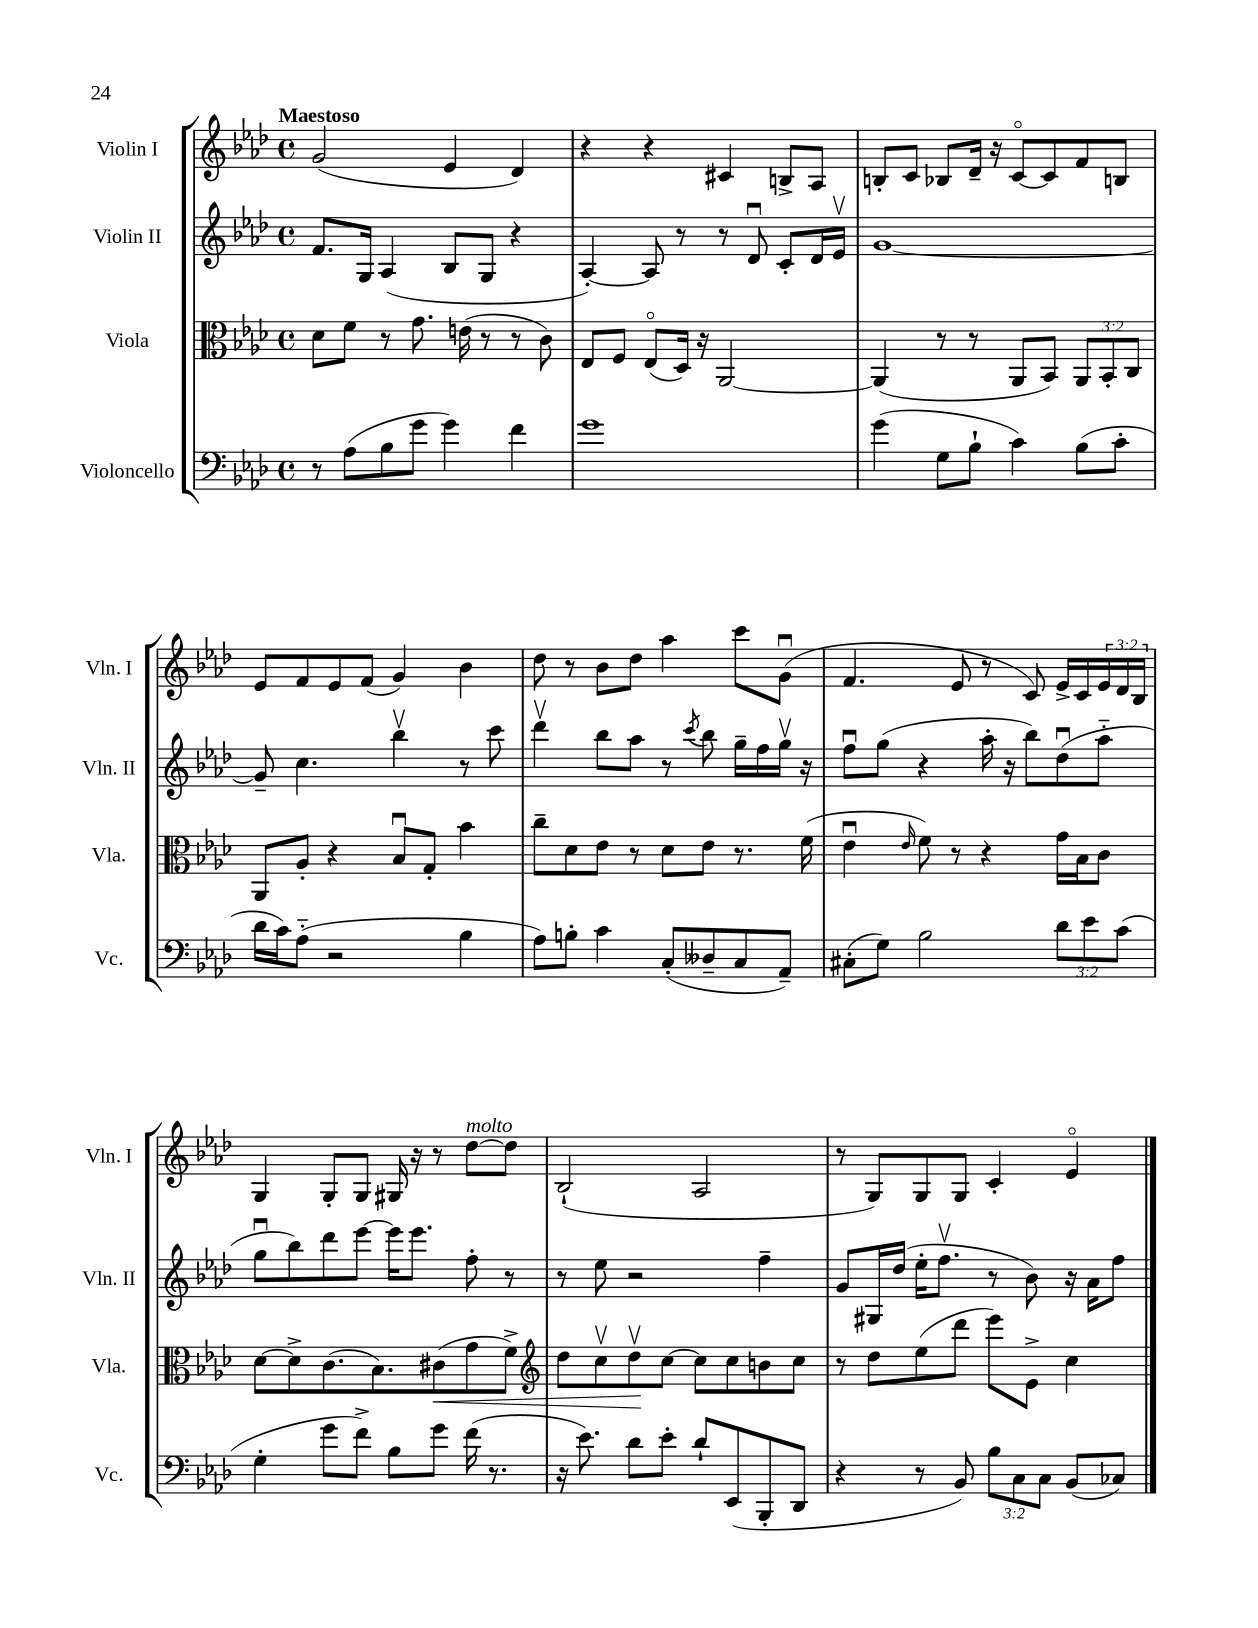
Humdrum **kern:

**kern	**kern	**dynam	**kern	**kern
*part4	*part3	*part3	*part2	*part1
*staff4	*staff3	*staff3	*staff2	*staff1
*I"Violoncello	*I"Viola	*	*I"Violin II	*I"Violin I
*I'Vc.	*I'Vla.	*	*I'Vln. II	*I'Vln. I
*clefF4	*clefC3	*	*clefG2	*clefG2
*k[b-e-a-d-]	*k[b-e-a-d-]	*	*k[b-e-a-d-]	*k[b-e-a-d-]
*M4/4	*M4/4	*	*M4/4	*M4/4
*met(c)	*met(c)	*	*met(c)	*met(c)
=1	=1	=1	=1	=1
!	!	!	!	!LO:TX:a:B:t=Maestoso
8r	8d-\L	.	8.f/L	(2g/
(8A-\L	8f\J	.	.	.
.	.	.	16G/Jk	.
8B-\	8r	.	(4A-/	.
8g\J	8.g\	.	.	.
4g\)	.	.	8B-/L	4e-/
.	(16en\	.	.	.
.	8r	.	8G/J	.
4f\	8r	.	4r	4d-/)
.	8c\)	.	.	.
=2	=2	=2	=2	=2
1g	8E-/L	.	[4A-'/)	4r
.	8F/J	.	.	.
.	(8E-/L	.	8A-/]	4r
.	16D-/Jk)	.	8r	.
.	16r	.	.	.
.	[2AA-/	.	8r	4c#X/
.	.	.	8d-u/	.
.	.	.	8c'/L	8Bn^/L
.	.	.	16d-/L	8A-/J
.	.	.	16e-v/JJ	.
=3	=3	=3	=3	=3
(4g\	(4AA-/]	.	[1g	8Bn'/L
.	.	.	.	8c/J
8G\L	8r	.	.	8B-X/L
8B-`\J	8r	.	.	16d-~/Jk
.	.	.	.	16r
4c\)	8AA-/L	.	.	[8c/L
.	8BB-/J)	.	.	8c/]
(8B-\L	12AA-/L	.	.	8f/
.	12BB-'/	.	.	.
8c'\J	.	.	.	8Bn/J
.	12C/J	.	.	.
!!LO:LB:g=z
=4	=4	=4	=4	=4
16d-\LL	8AA-/L	.	8g~/]	8e-/L
16c\J)	.	.	.	.
(8A-\J	8A-'/J	.	4.cc\	8f/
2r	4r	.	.	8e-/
.	.	.	.	(8f/J
.	8B-u/L	.	4bb-v\	4g/)
.	8G'/J	.	.	.
4B-\	4b-\	.	8r	4b-\
.	.	.	8ccc\	.
=5	=5	=5	=5	=5
8A-\L)	8cc~\L	.	4ddd-v\	8dd-\
8Bn'\J	8d-\	.	.	8r
4c\	8e-\J	.	8bb-\L	8b-\L
.	8r	.	8aa-\J	8dd-\J
(8C'/L	8d-\L	.	8r	4aa-\
.	.	.	8qccc/	.
8D--X~/	8e-\J	.	8bb-\	.
8C/	8.r	.	16gg~\LL	8ccc\L
.	.	.	16ff\	.
8AA-~/J)	.	.	16ggv\JJ	(8gu\J
.	(16f\	.	16r	.
=6	=6	=6	=6	=6
(8C#X'\L	4e-u\	.	8ffu\L	4.f/
8G\J)	.	.	(8gg\J	.
.	16qqe-/	.	.	.
2B-\	8f\)	.	4r	.
.	8r	.	.	8e-/
.	4r	.	16aa-'\	8r
.	.	.	16r	.
.	.	.	8bb-\L)	8c/)
12d-\L	16g\LL	.	(8dd-u\	16e-^/LL
.	16B-\J	.	.	16c/
12e-\	.	.	.	.
.	8c\J	.	8aa-\J	24e-/
(12c\J	.	.	.	24d-/
.	.	.	.	24B-/JJ
!!LO:LB:g=z
=7	=7	=7	=7	=7
4G'\	[8d-\L	.	8ggu\L	4G/
.	8d-^\]	.	8bb-\)	.
8g\L	(8.c\	.	8ddd-\	8G'/L
8f^\J)	.	.	[8eee-\J	8G/J
.	8.B-\)	.	.	.
8B-\L	.	.	16eee-\KL]	16G#X/
.	.	.	8.eee-\J	16r
!	!	!LO:HP:b	!	!
8g\J	(8c#X\	<	.	8r
!	!	!	!	!LO:TX:a:i:t=molto
(16f\	8g\	.	8ff'\	[8dd-\L
8.r	.	.	.	.
.	8f^\J)	.	8r	8dd-\J]
=8	=8	=8	=8	=8
*	*clefG2	*	*	*
16r	8dd-\L	.	8r	(2B-`/
8.e-\)	.	.	.	.
.	8ccv\	.	8ee-\	.
8d-\L	8dd-v\	.	2r	.
8e-'\J	[8cc\J	[	.	.
8d-`/L	8cc\L]	.	.	2A-/
(8EE-/	8cc\	.	.	.
8BBB-'/	8bn\	.	4ff~\	.
8DD-/J	8cc\J	.	.	.
=9	=9	=9	=9	=9
4r	8r	.	8g/L	8r
.	8dd-\L	.	16G#X/L	8G/L)
.	.	.	(16dd-/JJ	.
8r	(8ee-\	.	16ee-'\KL	8G/
.	.	.	8.ffv\J	.
8BB-/)	8ddd-\J	.	.	8G/J
12B-\L	8eee-\L)	.	8r	4c'/
12C\	.	.	.	.
.	8e-^\J	.	8b-\)	.
12C\J	.	.	.	.
(8BB-/L	4cc\	.	16r	4e-/
.	.	.	16a-\KL	.
8C-X/J)	.	.	8ff\J	.
==	==	==	==	==
*-	*-	*-	*-	*-
